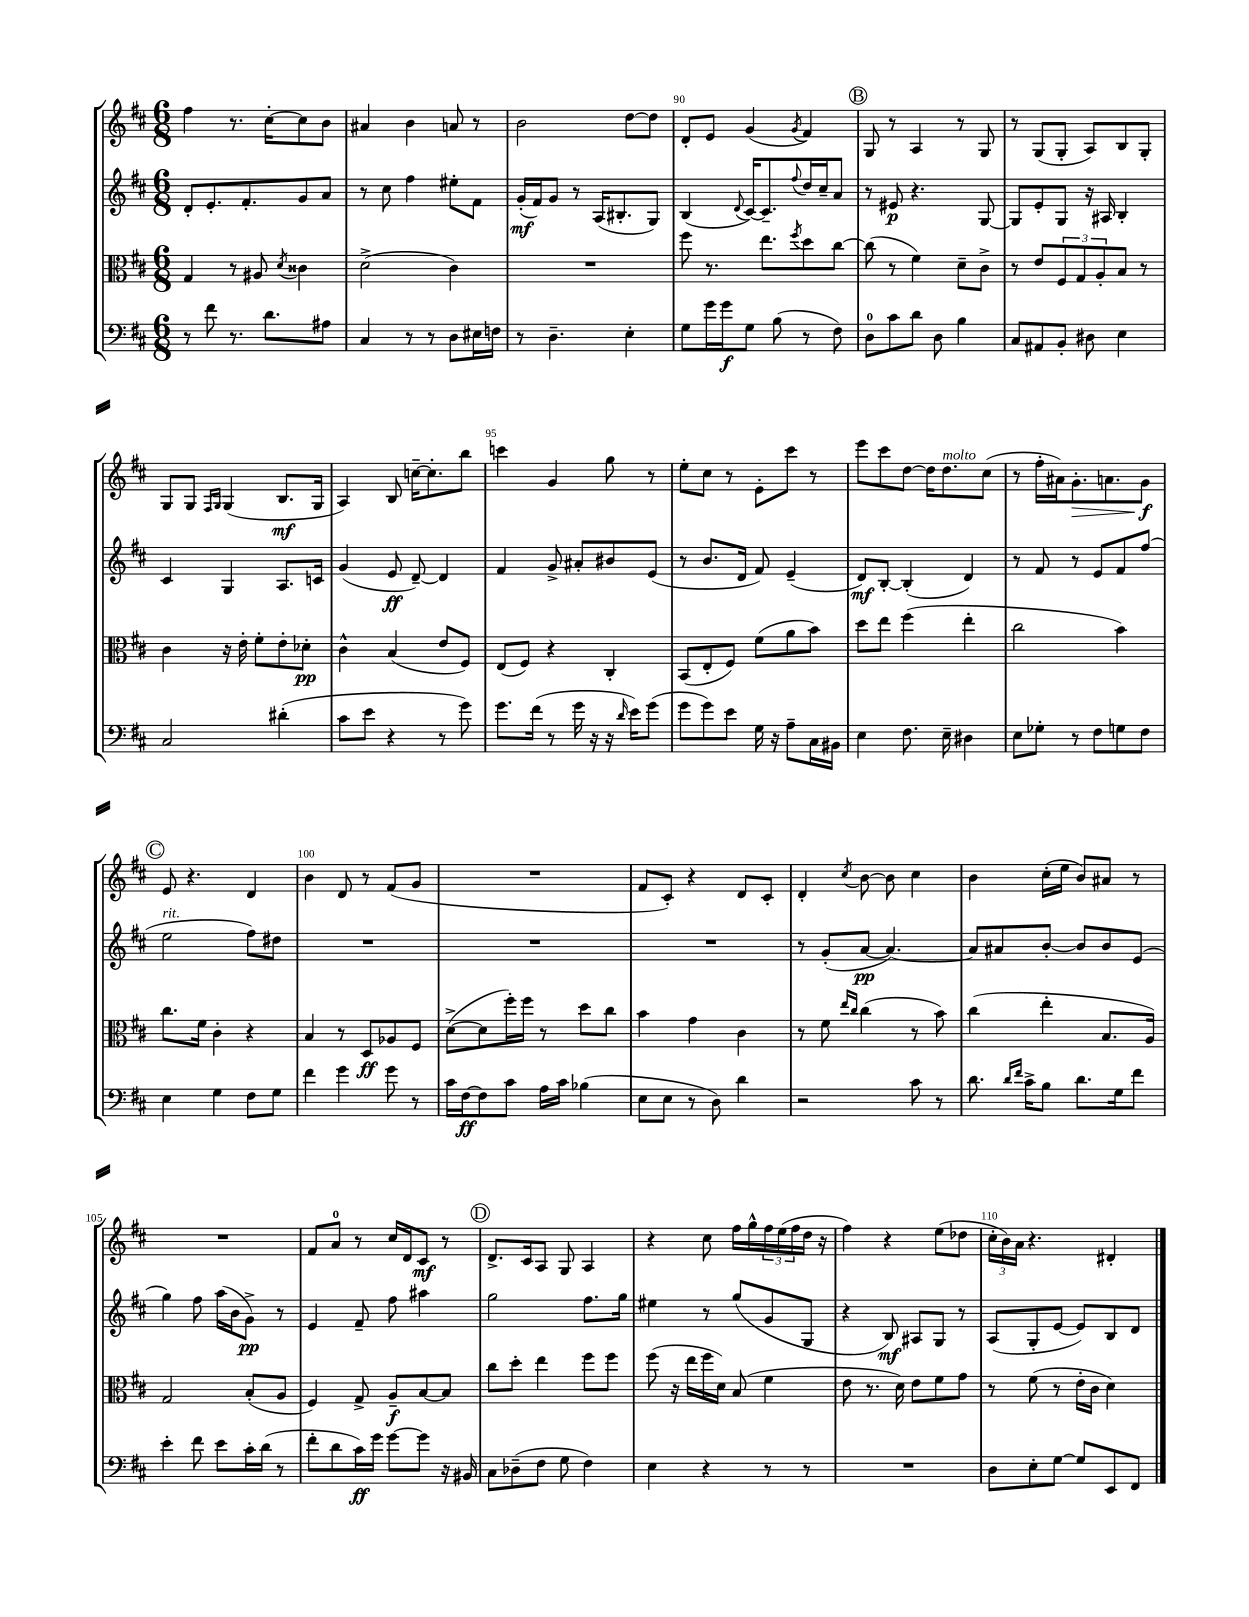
<<
\new StaffGroup <<
\new Staff = "s0" {
    \clef treble \key d \major \numericTimeSignature \time 6/8
    fis''4 r8. cis''16~-. cis''8 b'8 |
    ais'4 b'4 a'8 r8 |
    b'2 d''8~ d''8 |
    d'8-. e'8 g'4( \acciaccatura { g'8 } fis'4) |
    \mark \markup { \circle "B" } g8 r8 a4 r8 g8 |
    r8 g8( g8-. a8) b8 g8-. |
    g8 g8 \grace { fis16 g16 } g4( b8.\mf g16 |
    a4) b8 c''16~-- c''8.-. b''8 |
    c'''4 g'4 g''8 r8 |
    e''8-. cis''8 r8 e'8-. cis'''8 r8 |
    e'''8 cis'''8 d''8~ d''16 d''8.^\markup { \italic "molto" } cis''8( |
    r8 fis''16-. ais'16) g'8.-.\> a'8. g'8\f\! |
    \mark \markup { \circle "C" } e'8 r4. d'4 |
    b'4 d'8 r8 fis'8( g'8 |
    R2. |
    fis'8 cis'8-.) r4 d'8 cis'8-. |
    d'4-. \acciaccatura { cis''8 } b'8~ b'8 cis''4 |
    b'4 cis''16-.( e''16 b'8) ais'8 r8 |
    R2. |
    fis'8 a'8-0 r8 cis''16 d'16 cis'8\mf r8 |
    \mark \markup { \circle "D" } d'8.-> cis'16 a8 g8 a4 |
    r4 cis''8 fis''16 g''16-^ \tuplet 3/2 { fis''16 e''16( fis''16 } d''16 r16 |
    fis''4) r4 e''8( des''8 |
    \tuplet 3/2 { cis''16-. b'16) a'16 } r4. dis'4-. \bar "|." |
}
\new Staff = "s1" {
    \clef treble \key d \major \numericTimeSignature \time 6/8
    d'8-. e'8.-. fis'8.-. g'8 a'8 |
    r8 cis''8 fis''4 eis''8-. fis'8 |
    g'16-.\mf( fis'16) g'8 r8 a16( bis8.-. g8) |
    b4( \appoggiatura { d'8 } cis'16~) cis'8.-- \appoggiatura { fis''8 } d''16 cis''16-- a'8 |
    \mark \markup { \circle "B" } r8 eis'8\p r4. g8~ |
    g8 e'8-. g8 r16 ais16 b4-. |
    cis'4 g4 a8. c'16 |
    g'4( e'8\ff d'8~--) d'4 |
    fis'4 g'8-> ais'8-. bis'8 e'8( |
    r8 b'8. d'16 fis'8) e'4--( |
    d'8\mf) b8~-. b4-.( d'4) |
    r8 fis'8 r8 e'8 fis'8 fis''8( |
    \mark \markup { \circle "C" } e''2^\markup { \italic "rit." } fis''8) dis''8 |
    R2. |
    R2. |
    R2. |
    r8 g'8-.( a'8~\pp a'4.~) |
    a'8 ais'8 b'8~-. b'8 b'8 e'8( |
    g''4) fis''8 a''16( b'16 g'8->\pp) r8 |
    e'4 fis'8-- fis''8 ais''4 |
    \mark \markup { \circle "D" } g''2 fis''8. g''16 |
    eis''4 r8 g''8( g'8 g8 |
    r4 b8\mf) ais8 g8 r8 |
    a8( g8-. e'8~ e'8) b8 d'8 \bar "|." |
}
\new Staff = "s2" {
    \clef alto \key d \major \numericTimeSignature \time 6/8
    g4 r8 ais8 \acciaccatura { d'8 } cisis'4 |
    d'2->( cis'4) |
    R2. |
    fis''8 r8. e''8. \acciaccatura { fis''8 } d''8 cis''8~ |
    \mark \markup { \circle "B" } cis''8( r8 fis'4) d'8-- cis'8-> |
    r8 e'8 \tuplet 3/2 { fis8 g8 a8-. } b8 r8 |
    cis'4 r16 e'16-. fis'8-. e'8-. des'8-.\pp |
    cis'4-^ b4( e'8 fis8) |
    e8( fis8) r4 cis4-. |
    b,8( e8-. fis8) fis'8( a'8 b'8) |
    d''8 e''8 fis''4( e''4-. |
    cis''2 b'4) |
    \mark \markup { \circle "C" } cis''8. fis'16 cis'4-. r4 |
    b4 r8 d8\ff aes8 fis8 |
    d'8~->( d'8 fis''16-.) fis''16 r8 d''8 cis''8 |
    b'4 g'4 cis'4 |
    r8 fis'8 \grace { e''16 cis''16 } cis''4( r8 b'8) |
    cis''4( e''4-. b8. a16) |
    g2 b8-.( a8 |
    fis4) g8-> a8--\f b8~ b8 |
    \mark \markup { \circle "D" } cis''8 d''8-. e''4 fis''8 fis''8 |
    fis''8( r16 e''16 fis''16 d'16) b8( fis'4 |
    e'8 r8. d'16) e'8 fis'8 g'8 |
    r8 fis'8( r8 e'16-. cis'16 d'4) \bar "|." |
}
\new Staff = "s3" {
    \clef bass \key d \major \numericTimeSignature \time 6/8
    r8 fis'8 r8. d'8. ais8 |
    cis4 r8 r8 d8 eis16 f16 |
    r8 d4.-- e4-. |
    g8 g'16 g'16\f g8 b8( r8 fis8) |
    \mark \markup { \circle "B" } d8-0 cis'8 d'8 d8 b4 |
    cis8 ais,8 b,8-. dis8 e4 |
    cis2 dis'4-.( |
    cis'8 e'8 r4 r8 g'8) |
    g'8. fis'16( r8 g'16 r16 r16 \grace { d'16 } e'16) g'8( |
    g'8 g'8) e'8 g16 r16 a8-- cis16 bis,16 |
    e4 fis8. e16-- dis4 |
    e8 ges8-. r8 fis8 g8 fis8 |
    \mark \markup { \circle "C" } e4 g4 fis8 g8 |
    fis'4 g'4 g'8 r8 |
    cis'16 fis16~\ff fis8 cis'8 a16 cis'16 bes4( |
    e8 e8 r8 d8) d'4 |
    r2 cis'8 r8 |
    d'8. \grace { d'16 fis'16 } cis'16-> b8 d'8. g16 fis'8 |
    e'4-. fis'8 e'8 cis'16-. d'16( r8 |
    fis'8-. d'8 cis'16\ff) g'16 g'8~ g'8 r16 bis,16 |
    \mark \markup { \circle "D" } cis8 des8--( fis8 g8 fis4) |
    e4 r4 r8 r8 |
    R2. |
    d8 e8-. g8~ g8 e,8 fis,8 \bar "|." |
}
>>
>>
\layout { \context { \Score currentBarNumber = #87 \override BarNumber.break-visibility = ##(#f #t #t) barNumberVisibility = #(every-nth-bar-number-visible 5) } }
